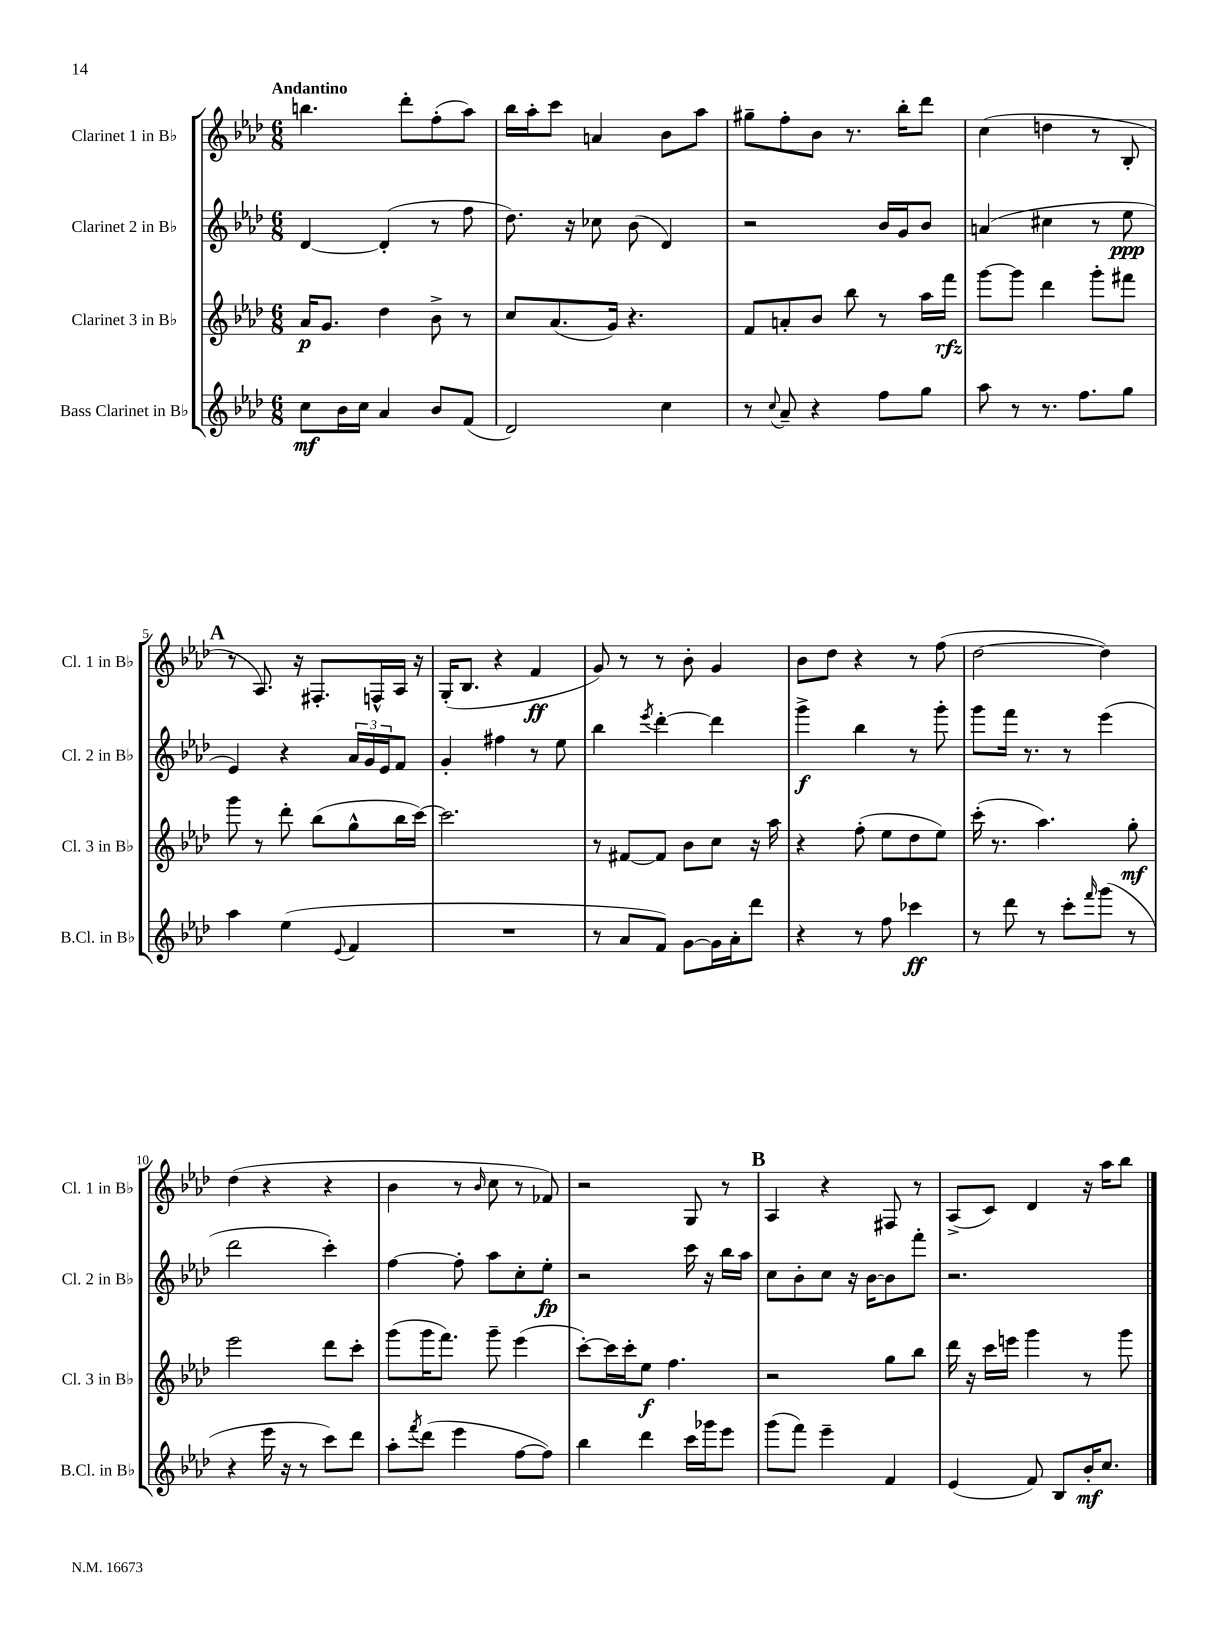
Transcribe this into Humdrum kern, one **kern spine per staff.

**kern	**dynam	**kern	**dynam	**kern	**dynam	**kern	**dynam
*part4	*part4	*part3	*part3	*part2	*part2	*part1	*part1
*staff4	*staff4	*staff3	*staff3	*staff2	*staff2	*staff1	*staff1
*I"Bass Clarinet in B♭	*	*I"Clarinet 3 in B♭	*	*I"Clarinet 2 in B♭	*	*I"Clarinet 1 in B♭	*
*I'B.Cl. in B♭	*	*I'Cl. 3 in B♭	*	*I'Cl. 2 in B♭	*	*I'Cl. 1 in B♭	*
*clefG2	*	*clefG2	*	*clefG2	*	*clefG2	*
*k[b-e-a-d-]	*	*k[b-e-a-d-]	*	*k[b-e-a-d-]	*	*k[b-e-a-d-]	*
*M6/8	*	*M6/8	*	*M6/8	*	*M6/8	*
=1	=1	=1	=1	=1	=1	=1	=1
!	!	!	!	!	!	!LO:TX:a:B:t=Andantino	!
8cc\L	mf	16a-/KL	p	[4d-/	.	4.bbn\	.
.	.	8.g/J	.	.	.	.	.
16b-\L	.	.	.	.	.	.	.
16cc\JJ	.	.	.	.	.	.	.
4a-/	.	4dd-\	.	(4d-'/]	.	.	.
.	.	.	.	.	.	8ddd-'\L	.
8b-/L	.	8b-^\	.	8r	.	(8ff'\	.
(8f/J	.	8r	.	8ff\	.	8aa-\J)	.
=2	=2	=2	=2	=2	=2	=2	=2
2d-/)	.	8cc/L	.	8.dd-\)	.	16bb-\LL	.
.	.	.	.	.	.	16aa-'\J	.
.	.	(8.a-/	.	.	.	8ccc\J	.
.	.	.	.	16r	.	.	.
.	.	.	.	8cc-X\	.	4an/	.
.	.	16g/Jk)	.	.	.	.	.
.	.	4.r	.	(8b-\	.	.	.
4cc\	.	.	.	4d-/)	.	8b-\L	.
.	.	.	.	.	.	8aa-\J	.
=3	=3	=3	=3	=3	=3	=3	=3
8r	.	8f/L	.	2r	.	8gg#X~\L	.
8qqcc/	.	.	.	.	.	.	.
8a-~/	.	8an'/	.	.	.	8ff'\	.
4r	.	8b-/J	.	.	.	8b-\J	.
.	.	8bb-\	.	.	.	8.r	.
8ff\L	.	8r	.	16b-/LL	.	.	.
.	.	.	.	16g/J	.	16bb-'\KL	.
8gg\J	.	16aa-\LL	.	8b-/J	.	8ddd-\J	.
.	.	16fff\JJ	rfz	.	.	.	.
=4	=4	=4	=4	=4	=4	=4	=4
8aa-\	.	[8ggg\L	.	(4an/	.	(4cc\	.
8r	.	8ggg\J]	.	.	.	.	.
8.r	.	4ddd-\	.	4cc#X\	.	4ddn\	.
8.ff\L	.	.	.	.	.	.	.
.	.	8ggg'\L	.	8r	.	8r	.
8gg\J	.	8fff#X\J	.	8ee-\	ppp	8B-'/	.
!!LO:LB:g=z
!!LO:REH:place=s1:t=A
=5	=5	=5	=5	=5	=5	=5	=5
4aa-\	.	8ggg\	.	4e-/)	.	8r	.
.	.	8r	.	.	.	8.A-/)	.
(4ee-\	.	8ddd-'\	.	4r	.	.	.
.	.	.	.	.	.	16r	.
.	.	(8bb-\L	.	.	.	8.F#X'/L	.
8qqe-/	.	.	.	.	.	.	.
4f/	.	8gg^^\	.	24a-/LL	.	.	.
.	.	.	.	24g/	.	.	.
.	.	.	.	.	.	16Fn^^/L	.
.	.	.	.	24e-/J	.	.	.
.	.	16bb-\L	.	8f/J	.	16A-/JJ	.
.	.	[16ccc\JJ)	.	.	.	16r	.
=6	=6	=6	=6	=6	=6	=6	=6
2.r	.	2.ccc\]	.	4g'/	.	(16G'/KL	.
.	.	.	.	.	.	8.B-/J	.
.	.	.	.	4ff#X\	.	4r	.
.	.	.	.	8r	.	4f/	ff
.	.	.	.	8ee-\	.	.	.
=7	=7	=7	=7	=7	=7	=7	=7
8r	.	8r	.	4bb-\	.	8g/)	.
8a-/L	.	[8f#X/L	.	.	.	8r	.
.	.	.	.	8qeee-/	.	.	.
8f/J)	.	8f#/J]	.	[4ddd-'\	.	8r	.
[8g\L	.	8b-\L	.	.	.	8b-'\	.
16g\L]	.	8cc\J	.	4ddd-\]	.	4g/	.
16a-'\J	.	.	.	.	.	.	.
8ddd-\J	.	16r	.	.	.	.	.
.	.	16aa-\	.	.	.	.	.
=8	=8	=8	=8	=8	=8	=8	=8
4r	.	4r	.	4ggg^\	f	8b-\L	.
.	.	.	.	.	.	8dd-\J	.
8r	.	(8ff'\	.	4bb-\	.	4r	.
8ff\	.	8ee-\L	.	.	.	.	.
4ccc-X\	ff	8dd-\	.	8r	.	8r	.
.	.	8ee-\J)	.	8ggg'\	.	(8ff\	.
=9	=9	=9	=9	=9	=9	=9	=9
8r	.	(16ccc'\	.	8ggg\L	.	[2dd-\	.
.	.	8.r	.	.	.	.	.
8ddd-\	.	.	.	16fff\Jk	.	.	.
.	.	.	.	8.r	.	.	.
8r	.	4.aa-\)	.	.	.	.	.
8ccc'\L	.	.	.	8r	.	.	.
16qqfff/	.	.	.	.	.	.	.
(8ggg\J	.	.	.	(4eee-\	.	4dd-\])	.
8r	.	8gg'\	mf	.	.	.	.
!!LO:LB:g=z
=10	=10	=10	=10	=10	=10	=10	=10
4r	.	2eee-\	.	2ddd-\	.	(4dd-\	.
16eee-\	.	.	.	.	.	4r	.
16r	.	.	.	.	.	.	.
8r	.	.	.	.	.	.	.
8ccc\L)	.	8ddd-\L	.	4ccc'\)	.	4r	.
8ddd-\J	.	8ccc'\J	.	.	.	.	.
=11	=11	=11	=11	=11	=11	=11	=11
8aa-'\L	.	(8ggg\L	.	[4ff\	.	4b-\	.
8qfff/	.	.	.	.	.	.	.
(8ddd-\J	.	16ggg\K	.	.	.	.	.
.	.	8.fff\J)	.	.	.	.	.
4eee-\	.	.	.	8ff'\]	.	8r	.
.	.	.	.	.	.	16qqb-/	.
.	.	8ggg~\	.	8aa-\L	.	8cc\	.
[8ff\L	.	(4eee-\	.	8cc'\	.	8r	.
8ff\J])	.	.	.	8ee-'\J	fp	8f-X/)	.
=12	=12	=12	=12	=12	=12	=12	=12
4bb-\	.	[8ccc'\L)	.	2r	.	2r	.
.	.	16ccc\L]	.	.	.	.	.
.	.	16ccc'\J	.	.	.	.	.
4ddd-\	.	8ee-\J	f	.	.	.	.
.	.	4.ff\	.	.	.	.	.
16ccc\LL	.	.	.	16ccc\	.	8G/	.
16ggg-X\J	.	.	.	16r	.	.	.
8eee-\J	.	.	.	16bb-\LL	.	8r	.
.	.	.	.	16aa-\JJ	.	.	.
!!LO:REH:place=s1:t=B
=13	=13	=13	=13	=13	=13	=13	=13
(8ggg\L	.	2r	.	8cc\L	.	4A-/	.
8fff\J)	.	.	.	8b-'\	.	.	.
4eee-~\	.	.	.	8cc\J	.	4r	.
.	.	.	.	16r	.	.	.
.	.	.	.	[16b-\KL	.	.	.
4f/	.	8gg\L	.	8b-\]	.	8F#X/	.
.	.	8bb-\J	.	8fff'\J	.	8r	.
=14	=14	=14	=14	=14	=14	=14	=14
(4e-/	.	16ddd-\	.	2.r	.	(8A-^/L	.
.	.	16r	.	.	.	.	.
.	.	16ccc\LL	.	.	.	8c/J)	.
.	.	16eeen\JJ	.	.	.	.	.
8f/)	.	4ggg\	.	.	.	4d-/	.
8B-/L	.	.	.	.	.	.	.
16b-'/K	mf	8r	.	.	.	16r	.
8.cc/J	.	.	.	.	.	16aa-\KL	.
.	.	8ggg\	.	.	.	8bb-\J	.
==	==	==	==	==	==	==	==
*-	*-	*-	*-	*-	*-	*-	*-
